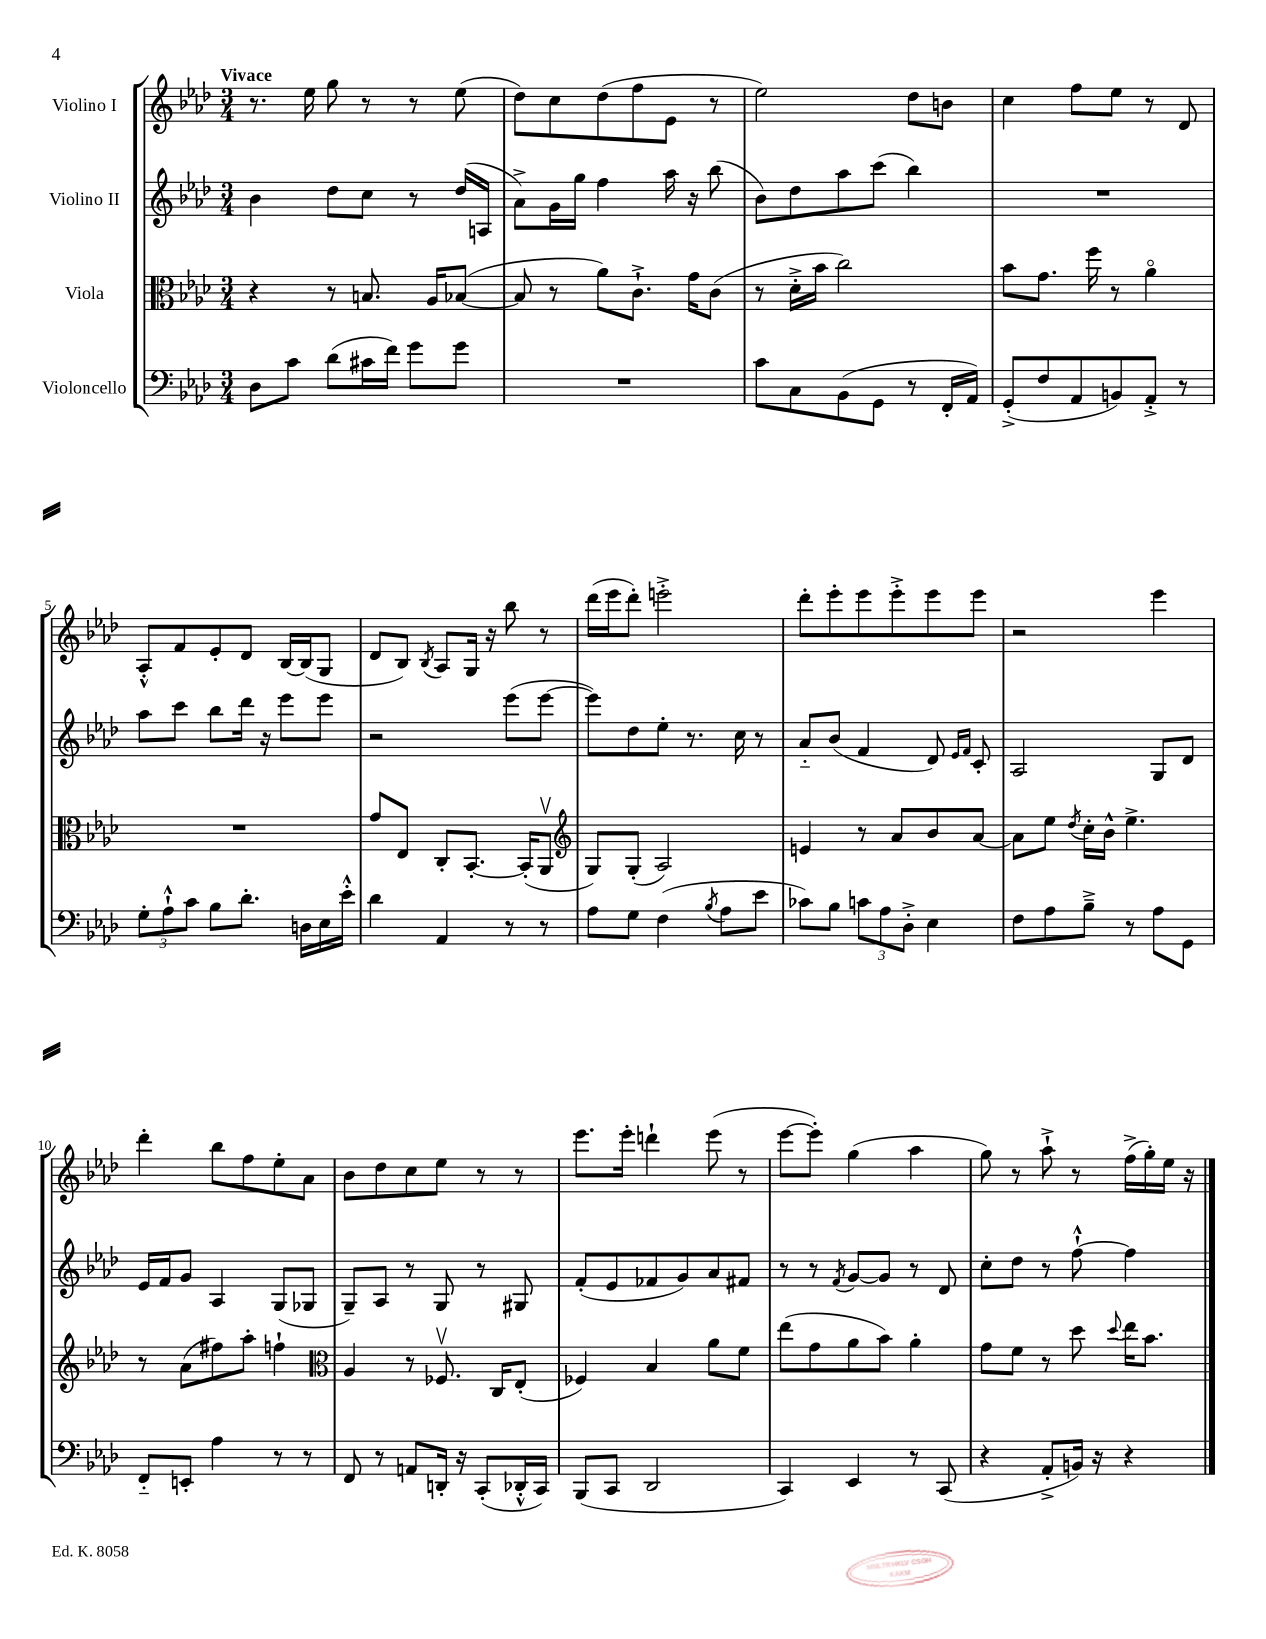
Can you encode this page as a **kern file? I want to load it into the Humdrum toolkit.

**kern	**kern	**kern	**kern
*staff4	*staff3	*staff2	*staff1
*clefF4	*clefC3	*clefG2	*clefG2
*k[b-e-a-d-]	*k[b-e-a-d-]	*k[b-e-a-d-]	*k[b-e-a-d-]
*M3/4	*M3/4	*M3/4	*M3/4
8D-	4r	4b-	8.r
8c	.	.	.
.	.	.	16ee-
(8d-	8r	8dd-	8gg
16c#	8.B	8cc	8r
16f)	.	.	.
8g	.	8r	8r
.	16A-	.	.
8g	([8B-	(16dd-	(8ee-
.	.	16A	.
=	=	=	=
2.r	8B-]	8a-^)	8dd-)
.	8r	16g	8cc
.	.	16gg	.
.	8a-)	4ff	(8dd-
.	8.c`^	.	8ff
.	.	16aa-	8e-
.	16g	16r	.
.	(8c	(8bb-	8r
=	=	=	=
8c	8r	8b-)	2ee-)
8C	16d-'^	8dd-	.
.	16b-	.	.
(8BB-	2cc)	8aa-	.
8GG	.	(8ccc	.
8r	.	4bb-)	8dd-
16FF'	.	.	8b
16AA-)	.	.	.
=	=	=	=
(8GG'^	8b-	2.r	4cc
8F	8.g	.	.
8AA-	.	.	8ff
.	16ff	.	.
8BB)	8r	.	8ee-
8AA-'^	4a-o	.	8r
8r	.	.	8d-
=	=	=	=
12G'	2.r	8aa-	8A-'^^
12A-`^^	.	.	.
.	.	8ccc	8f
12c	.	.	.
8B-	.	8bb-	8e-'
8.d-'	.	16ddd-	8d-
.	.	16r	.
.	.	8eee-	[16B-
16D	.	.	(16B-]
16E-	.	8eee-	8G
16e-'^^	.	.	.
=	=	=	=
4d-	8g	2r	8d-
.	8E-	.	8B-)
.	.	.	8qB-
4AA-	8C'	.	8A-
.	[8.BB-'	.	16G
.	.	.	16r
8r	.	(8eee-	8bb-
.	(16BB-']	.	.
8r	8AA-v	[8eee-	8r
=	=	=	=
*	*clefG2	*	*
8A-	8G)	8eee-])	(16ddd-
.	.	.	16eee-
8G	(8G'	8dd-	8ddd-')
(4F	2A-)	8ee-'	2eee'^
.	.	8.r	.
8qB-	.	.	.
8A-	.	.	.
.	.	16cc	.
8e-	.	8r	.
=	=	=	=
8c-)	4e	8a-'~	8ddd-'
8B-	.	(8b-	8eee-'
12c	8r	4f	8eee-
12A-	.	.	.
.	8a-	.	8eee-'^
12D-'^	.	.	.
4E-	8b-	8d-)	8eee-
.	.	16qqe-	.
.	.	16qqf	.
.	[8a-	8c'	8eee-
=	=	=	=
8F	8a-]	2A-	2r
8A-	8ee-	.	.
.	8qdd-	.	.
8B-~^	16cc'	.	.
.	16b-^^	.	.
8r	4.ee-^	.	.
8A-	.	8G	4eee-
8GG	.	8d-	.
=	=	=	=
8FF'~	8r	16e-	4ddd-'
.	.	16f	.
8EE'	(8a-	8g	.
4A-	8ff#)	4A-	8bb-
.	8aa-'	.	8ff
8r	4ff`	(8G	8ee-'
8r	.	8G-	8a-
=	=	=	=
*	*clefC3	*	*
8FF	4A-	8G~)	8b-
8r	.	8A-	8dd-
8AA	8r	8r	8cc
16DD'	8.F-v	8G	8ee-
16r	.	.	.
(8CC'	.	8r	8r
.	16C	.	.
16DD-'^^	(8E-'	8G#	8r
16CC)	.	.	.
=	=	=	=
(8BBB-	4F-)	(8f'	8.eee-
8CC	.	8e-	.
.	.	.	16eee-'
2DD-	4B-	8f-	4ddd`
.	.	8g)	.
.	8a-	8a-	(8eee-
.	8f	8f#	8r
=	=	=	=
4CC)	(8ee-	8r	[8eee-
.	8g	8r	8eee-'])
.	.	8qf	.
4EE-	8a-	[8g	(4gg
.	8b-)	8g]	.
8r	4a-'	8r	4aa-
(8CC	.	8d-	.
=	=	=	=
4r	8g	8cc'	8gg)
.	8f	8dd-	8r
8AA-'^	8r	8r	8aa-`^
16BB)	8dd-	[8ff`^^	8r
16r	.	.	.
.	8qqdd-	.	.
4r	16ee-	4ff]	(16ff^
.	8.b-	.	16gg')
.	.	.	16ee-
.	.	.	16r
==	==	==	==
*-	*-	*-	*-
